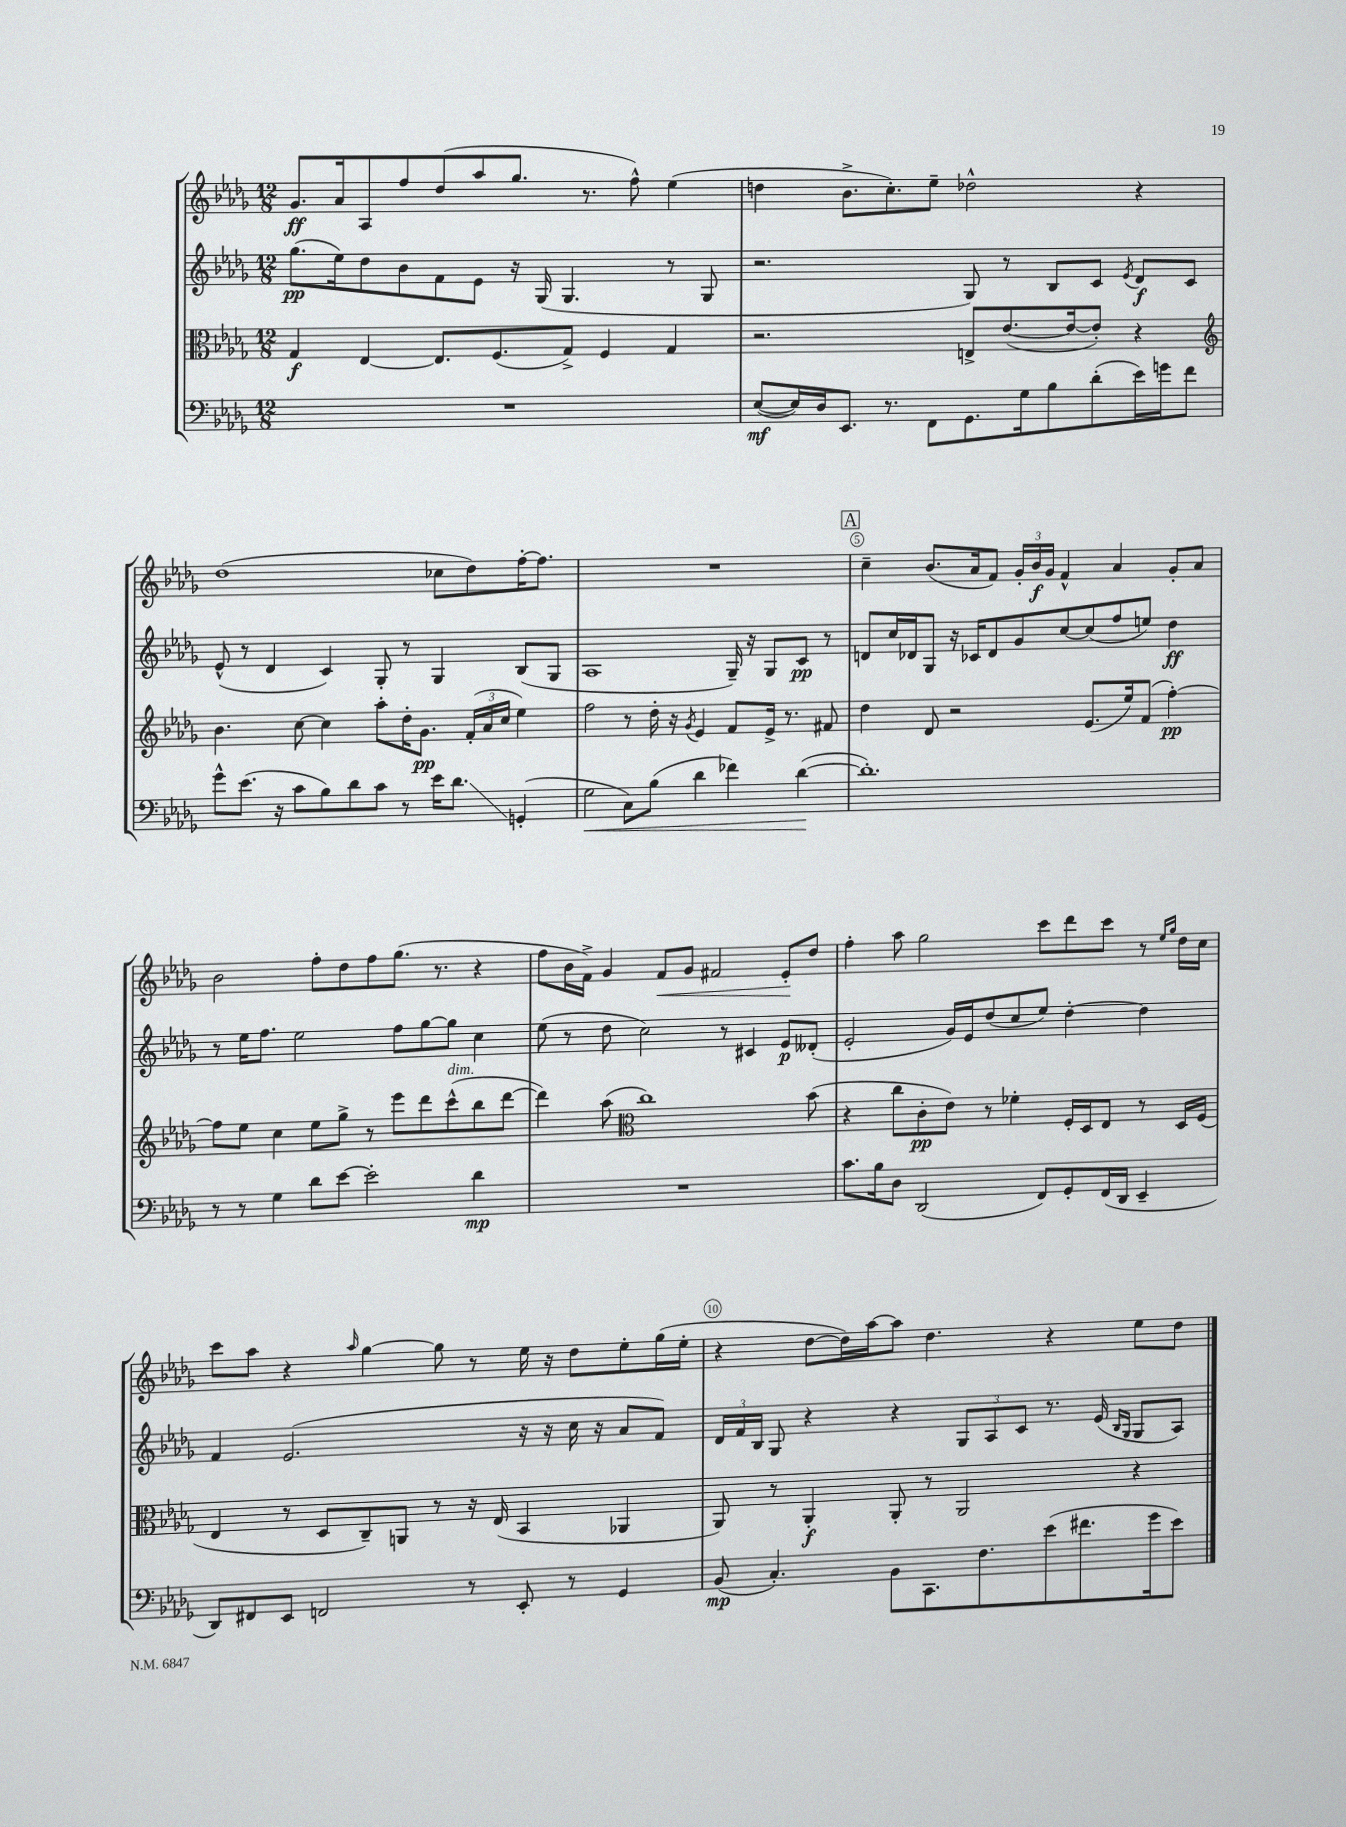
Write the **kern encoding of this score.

**kern	**kern	**kern	**kern
*staff4	*staff3	*staff2	*staff1
*clefF4	*clefC3	*clefG2	*clefG2
*k[b-e-a-d-g-]	*k[b-e-a-d-g-]	*k[b-e-a-d-g-]	*k[b-e-a-d-g-]
*M12/8	*M12/8	*M12/8	*M12/8
1.r	4G-	(8.gg-	8.g-
.	.	16ee-)	16a-
.	[4E-	8dd-	8A-
.	.	8b-	8ff
.	8.E-]	8f	(8dd-
.	.	8e-	8aa-
.	(8.F	.	.
.	.	16r	8.gg-
.	.	(16G-	.
.	8G-^)	4.G-	.
.	.	.	8.r
.	4F	.	.
.	.	.	8ff^^)
.	4G-	8r	(4ee-
.	.	8G-	.
=	=	=	=
([8E-	2.r	2.r	4dd
16E-])	.	.	.
16D-	.	.	.
8.EE-	.	.	8.b-^
8.r	.	.	8.cc')
8FF	.	.	8ee-~
8.GG-	8E^	8G-)	2dd-^^
.	([8.e-	8r	.
16G-	.	.	.
8B-	.	8B-	.
.	16e-_	.	.
(8d-'	8e-'])	8c	.
.	.	8qe-	.
16e-)	4r	8d-	4r
16g	.	.	.
8f	.	8c	.
=	=	=	=
*	*clefG2	*	*
8g-^^	4.b-	(8e-^^	(1dd-
(8.e-	.	8r	.
.	.	4d-	.
16r	.	.	.
8c	[8cc	.	.
8B-)	4cc]	4c)	.
8d-	.	.	.
8c	8aa-'	8G-'	.
8r	16dd-'	8r	.
.	8.g-	.	.
16e-	.	4G-	8cc-
8.d-	.	.	.
.	(24f'	.	8dd-)
.	24a-	.	.
.	24cc	.	.
(4GG'	4ee-)	(8B-	[16ff'
.	.	.	8.ff]
.	.	8G-	.
=	=	=	=
2G-	2ff	1A-	1.r
8C)	8r	.	.
(8B-	16dd-'	.	.
.	16r	.	.
.	8qg-	.	.
4d-	4e-	.	.
4f-)	8f	16G-~)	.
.	.	16r	.
.	16e-^	8G-	.
.	8.r	.	.
([4d-	.	8c	.
.	8f#	8r	.
=	=	=	=
1.d-'])	4dd-	8d	4cc~
.	.	16cc	.
.	.	16d-	.
.	8d-	8G-	(8.b-
.	2r	16r	.
.	.	16c-	16a-
.	.	8d-	8f)
.	.	8g-	24g-'
.	.	.	24b-
.	.	.	24g-
.	.	[8cc	4f^^
.	(8.e-	(8cc]	.
.	.	8ff	4a-
.	16ee-)	.	.
.	(8f	8ee)	.
.	[4ff')	4dd-	8g-'
.	.	.	8a-
=	=	=	=
8r	8ff]	8r	2b-
8r	8ee-	16ee-	.
.	.	8.ff	.
4G-	4cc	.	.
.	.	2ee-	.
8d-	8ee-	.	8ff'
[8e-	8gg-^	.	8dd-
2e-']	8r	.	8ff
.	8eee-	8ff	(8.gg-
.	8ddd-	[8gg-	.
.	.	.	8.r
.	(8ccc^^	8gg-]	.
4d-	8bb-	4cc	4r
.	[8ddd-	.	.
=	=	=	=
1.r	4ddd-])	(8ee-	8ff
.	.	8r	16b-
.	.	.	16f^)
.	(8aa-	8dd-	4g-
*	*clefC3	*	*
.	1cc)	2cc)	.
.	.	.	8f
.	.	.	8g-
.	.	.	2f#
.	.	8r	.
.	.	4c#	.
.	.	8e-	8e-'
.	(8b-	(8d--'	8dd-
=	=	=	=
8.c	4r	2e-'	4ff'
16B-	.	.	.
8D-	8cc	.	8aa-
(2DD-	8c'	.	2gg-
.	8e-)	16g-)	.
.	.	16e-	.
.	8r	(8dd-	.
.	4f-'	8cc	.
8FF)	.	8ee-)	8ccc
8GG-'	16F'	[4dd-'	8ddd-
.	16D-	.	.
(16FF	8E-	.	8ccc
16DD-	.	.	.
4EE-~	8r	4dd-]	8r
.	.	.	16qqee-
.	.	.	16qqgg-
.	16D-	.	16dd-
.	(16F	.	16cc
=	=	=	=
8DD-)	4E-	4f	8ccc
8FF#	.	.	8aa-
8EE-	8r	(2.e-	4r
2FF	8D-	.	.
.	.	.	16qqaa-
.	8C~)	.	[4gg-
.	8AA	.	.
.	8r	.	8gg-]
8r	16r	.	8r
.	(16E-	.	.
8EE-'	4BB-	16r	16ee-
.	.	16r	16r
8r	.	16cc	8dd-
.	.	16r	.
4GG-	4AA-	8a-	8ee-'
.	.	8f)	(16gg-
.	.	.	16ee-'
=	=	=	=
(8BB-	8AA-)	24d-	4r
.	.	24f	.
.	.	24B-	.
4.C')	8r	8G-	.
.	4AA-'	4r	[8dd-
.	.	.	16dd-])
.	.	.	[16aa-
8BB-	8AA-'	4r	8aa-]
8.CC	8r	.	4.dd-
.	2AA-	12G-	.
8.F	.	.	.
.	.	12A-	.
.	.	12c	.
(8e-	.	8.r	4r
8.f#	.	.	.
.	.	(16e-	.
.	.	16qqB-	.
.	.	16qqG-	.
.	4r	8G-	8ee-
16g-	.	.	.
8e-)	.	8A-)	8dd-
==	==	==	==
*-	*-	*-	*-
